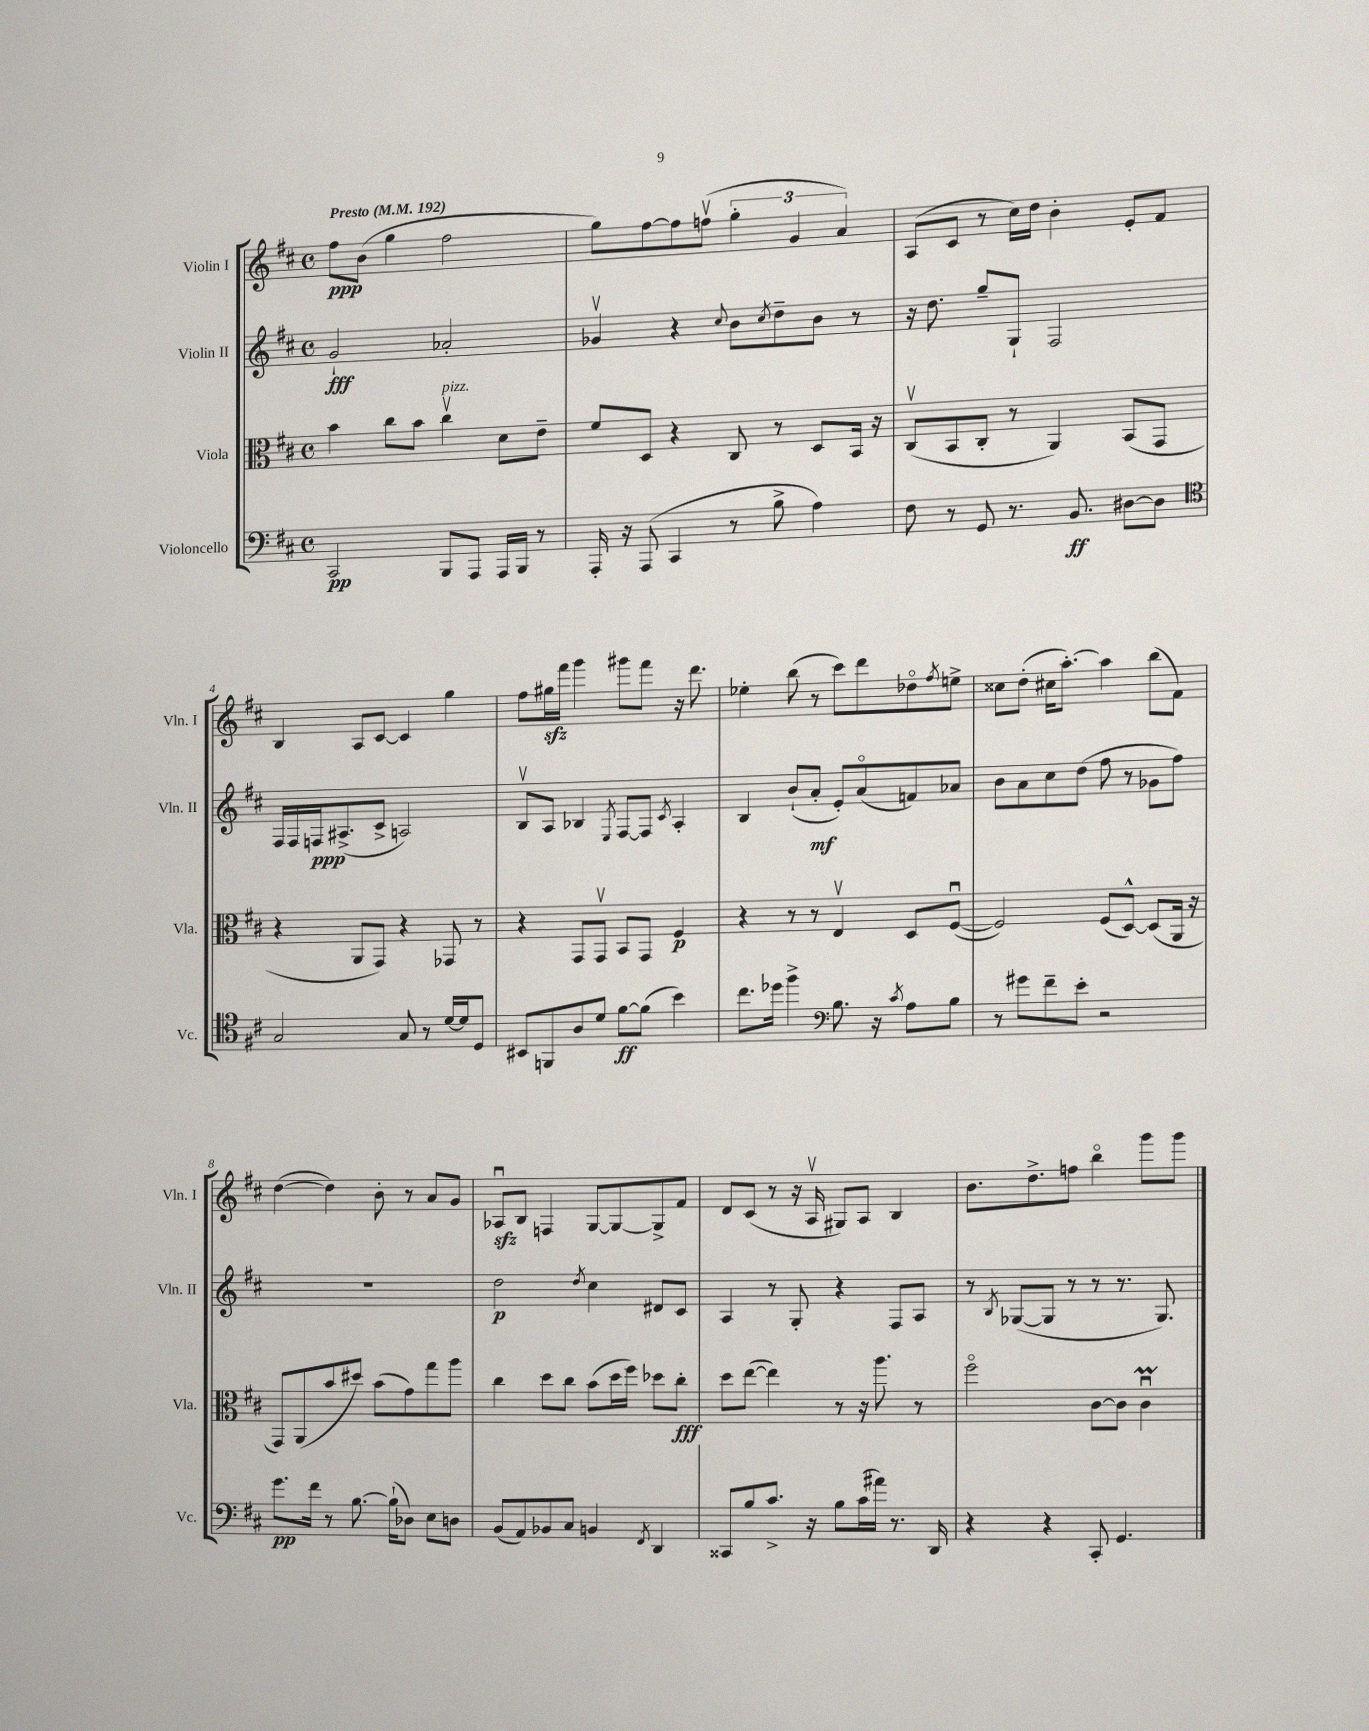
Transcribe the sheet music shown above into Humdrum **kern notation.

**kern	**kern	**kern	**kern
*staff4	*staff3	*staff2	*staff1
*clefF4	*clefC3	*clefG2	*clefG2
*k[f#c#]	*k[f#c#]	*k[f#c#]	*k[f#c#]
*M4/4	*M4/4	*M4/4	*M4/4
*met(c)	*met(c)	*met(c)	*met(c)
*MM192	*MM192	*MM192	*MM192
2CC#	4b	2g`	8ff#
.	.	.	(8b
.	8cc#	.	4gg
.	8b	.	.
8BBB	4cc#v	2a-'	2ff#
8AAA	.	.	.
16AAA	8d	.	.
16BBB	.	.	.
8r	8e~	.	.
=	=	=	=
16AAA'	8f#	4g-v	8gg)
16r	.	.	.
(8AAA	8D	.	[8ff#
4CC#	4r	4r	8ff#]
.	.	.	(8ffv
.	.	8qqcc#	.
8r	8C#	8b	6gg'
.	.	8qcc#	.
8B^	8r	8dd~	.
.	.	.	6g
4A)	8D	8b	.
.	.	.	6a)
.	16BB	8r	.
.	16r	.	.
=	=	=	=
8F#	(8C#v	16r	(8A
.	.	8.dd	.
8r	8BB	.	8c#
8GG	8C#'	8gg~	8r
8.r	8r	8G`	16cc#)
.	.	.	16dd
.	4AA)	2F#	4b'
8.BB	.	.	.
[8D#	(8BB	.	8e'
8D#]	8GG	.	8f#
=	=	=	=
*clefC4	*	*	*
2G	4r	16F#	4B
.	.	16F#	.
.	.	16F	.
.	.	(8.A#^	.
.	8AA	.	8A
.	8GG)	8c#^	[8c#
8G	4r	2A)	4c#]
8r	.	.	.
[16d	8GG-	.	4gg
16d]	.	.	.
8D	8r	.	.
=	=	=	=
8BB#	4r	8Bv	8ff#
8FF	.	8A	16gg#
.	.	.	16fff#
8A	8GG	4B-	4ggg
8d	8GGv	.	.
.	.	8qE	.
[8f#	8BB	[8F#	8ggg#
(8f#]	8GG	8F#]	8fff#
.	.	8qc#	.
4b)	4F#	4A'	16r
.	.	.	8.ddd
=	=	=	=
8.cc#	4r	4B	4ee-'
16dd-	.	.	.
4ff#^	8r	(8b`	(8bb
.	8r	8a'	8r
*clefF4	*	*	*
8.B	4Ev	8e')	8ccc#)
.	.	(8ao	8ddd
16r	.	.	.
8qc#	.	.	.
8A	8D	8f)	8dd-o
.	.	.	8qff#
8B	([8F#u	8a-	8ee^
=	=	=	=
8r	2F#])	8b	8cc##
8g#	.	8a	(8dd'
8f#~	.	8cc#	16cc#
.	.	.	[8.aa')
8e'	.	(8dd	.
2r	(8F#	8ff#	4aa]
.	[8D^^)	8r	.
.	(8D]	8g-	(8bb
.	16AA	8ff#)	8f#)
.	16r	.	.
=	=	=	=
8.g	8GG)	1r	([4dd
.	(8AA	.	.
16f#	.	.	.
8r	8b	.	4dd])
[8.B	8dd#)	.	.
.	(8b	.	8b'
(16B`]	.	.	.
8D-)	8g)	.	8r
8E	8gg	.	8a
8D	8aa	.	8g
=	=	=	=
(8BB	4cc#	2dd	8A-u
8AA)	.	.	8B
8BB-	8dd	.	4F
8C#	8cc#	.	.
.	.	8qdd	.
4BB	(8b	4cc#	[8G
.	16dd	.	8G_
.	16ff#)	.	.
8qFF#	.	.	.
4DD	8dd-	8d#	8G^]
.	8cc#'	8c#	8f#
=	=	=	=
8CC##	8dd	4A	8d
8B	([8ee	.	(8c#
8.c#^	4ee])	8r	8r
.	.	8G'	16r
16r	.	.	16Av
8B	8r	4r	8G#)
(16c#	16r	.	8A
16a#)	8.aa	.	.
8.r	.	8F#	4B
.	8r	8A	.
16DD	.	.	.
=	=	=	=
4r	2ff#o	8r	8.b
.	.	8qB	.
.	.	([8G-	.
.	.	.	8.dd^
4r	.	8G-]	.
.	.	8r	8ff
8CC#'	[8c#	8r	4bbo
4.GG	8c#]	8.r	.
.	4c#u	.	8ggg
.	.	8.G-)	.
.	.	.	8ggg
==	==	==	==
*-	*-	*-	*-
